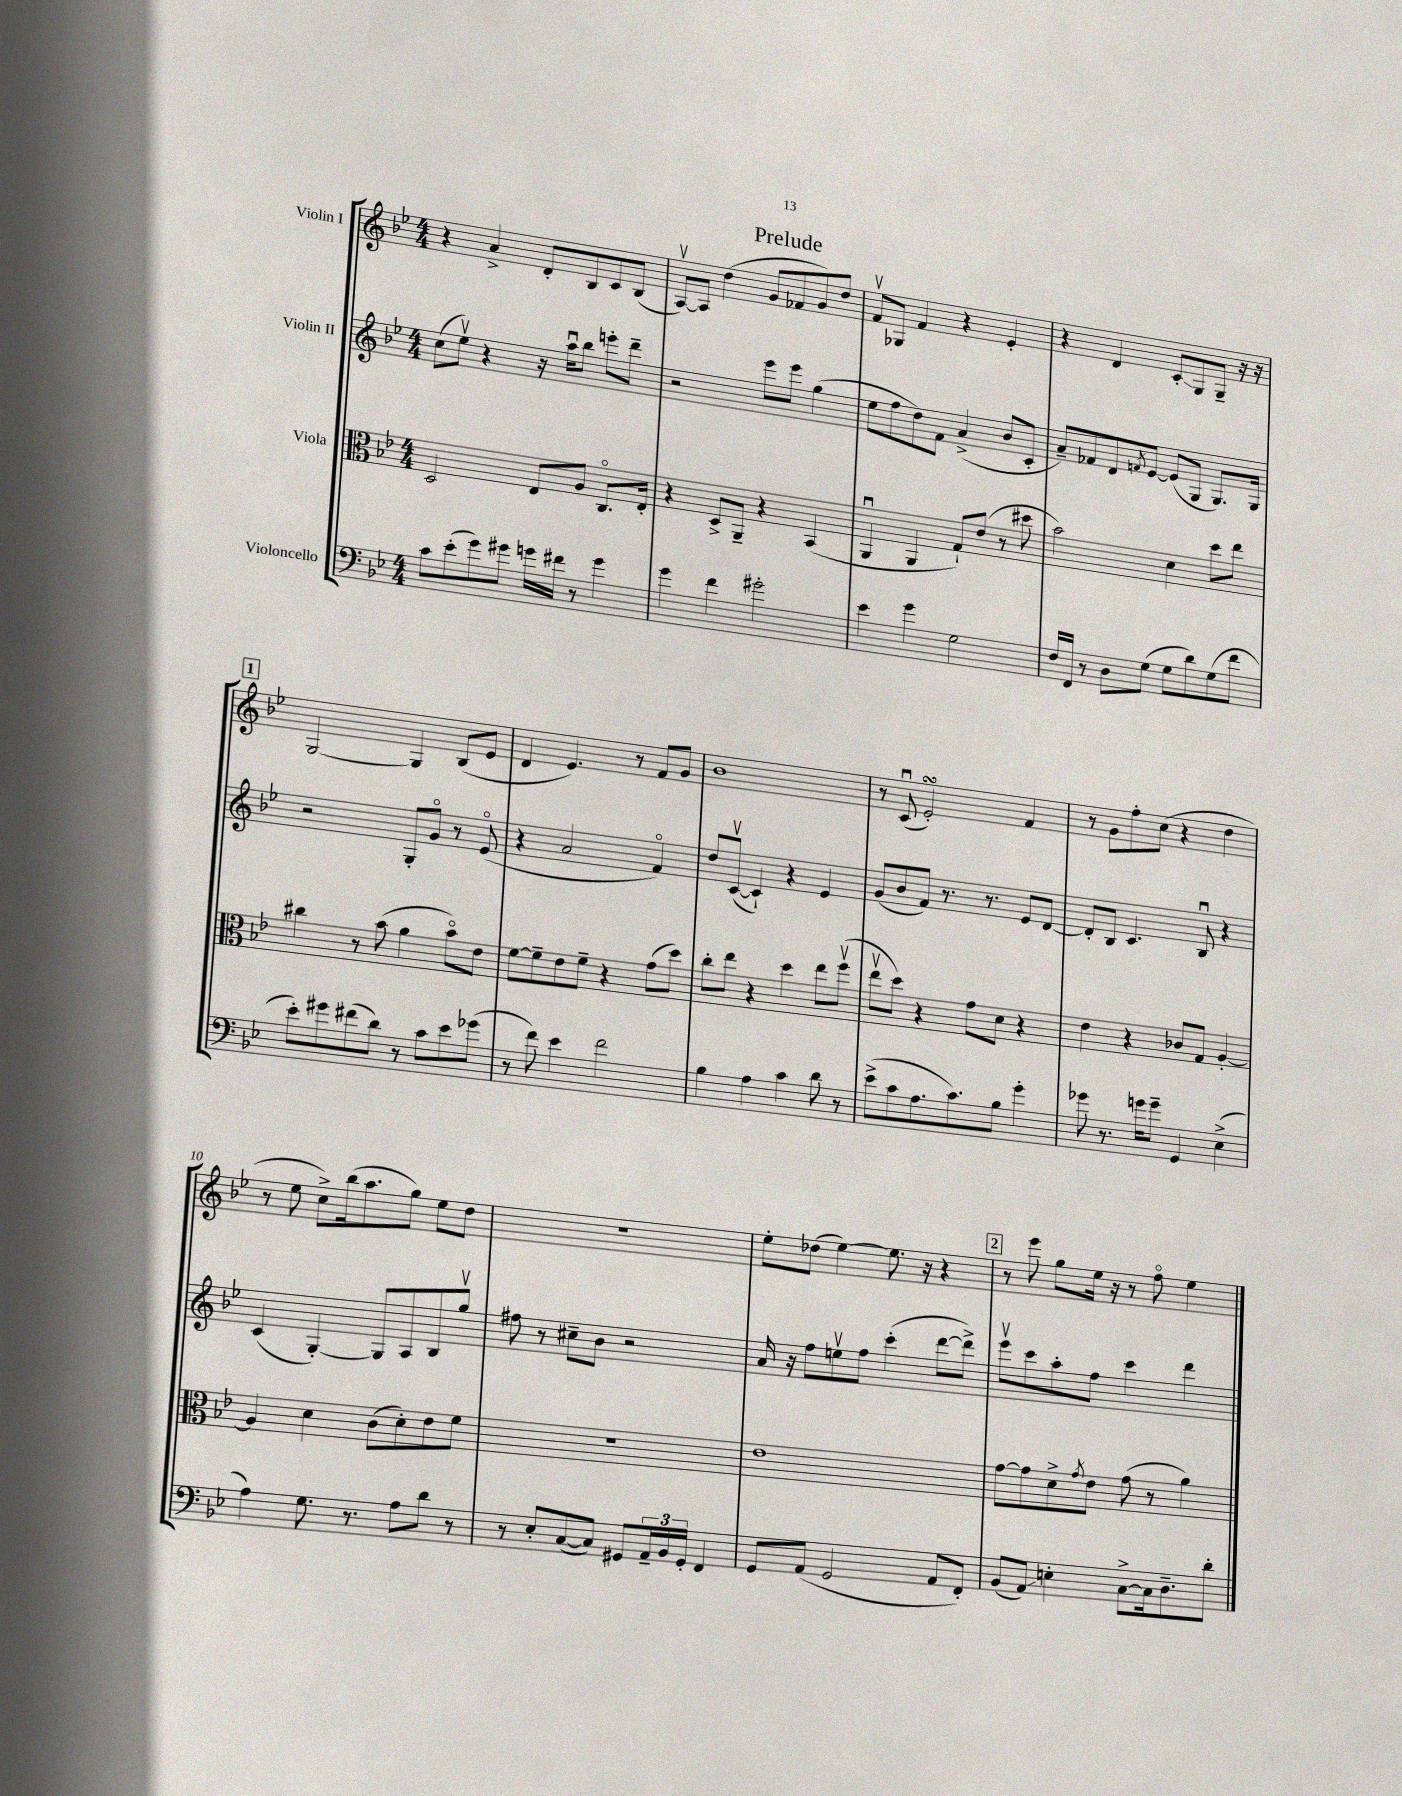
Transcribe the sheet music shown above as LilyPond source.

\header { title = "Prelude" }
<<
\new StaffGroup <<
\new Staff = "s0" \with { instrumentName = "Violin I" } {
    \clef treble \key bes \major \numericTimeSignature \time 4/4
    r4 a'4-> d'8-. bes8 c'8 bes8( |
    a8~\upbow) a8 d''4( g'8 fes'8 g'8) d''8 |
    f'8\upbow ges8 f'4 r4 ees'4-. |
    r4 d'4 c'8-.\glissando g8 g8-- r16 r16 |
    \mark \markup { \box "1" } g2~ g4 bes8( ees'8 |
    d'4 ees'4.) r8 f'8 g'8 |
    bes'1 |
    r8 c'8\downbow( ees'2-.\turn) f'4 |
    r8 g'8 f''8-. c''8( r4 d''4 |
    r8 ees''8 c''8->) bes''16( a''8. g''8) ees''8 d''8 |
    R1 |
    ees''8-. des''8( ees''4~) ees''8. r16 r4 |
    \mark \markup { \box "2" } r8 ees'''8 g''8 ees''16 r16 r8 f''8\flageolet ees''4 \bar "|." |
}
\new Staff = "s1" \with { instrumentName = "Violin II" } {
    \clef treble \key bes \major \numericTimeSignature \time 4/4
    c''8( ees''8\upbow) r4 r16 a''16\downbow bes''8 e'''8-. d'''8-- |
    r2 ees'''8 ees'''8 g''4( |
    ees''8 f''8 d''8) f'8 a'4->( bes'8 c'8-. |
    a'8--) fes'8 d'8 \acciaccatura { f'8 } ees'8~ ees'8( g8 g8.) g16 |
    \mark \markup { \box "1" } r2 g8-. g'8\flageolet r8 ees'8\flageolet( |
    r4 a'2 f'4\flageolet) |
    d''8 c'8~\upbow( c'4-!) r4 ees'4 |
    g'8( bes'8 f'8) r8. r8. ees'8 d'8~ |
    d'8-. bes8 c'4. bes8\downbow r4 |
    c'4( g4~-.) g8 a8 bes8 g''8\upbow |
    fis''8 r8 cis''8-- bes'8 r2 |
    a'16 r16 f''8 e''8\upbow f''8 c'''4-.( d'''8~ d'''8->) |
    \mark \markup { \box "2" } ees'''8\upbow c'''8 a''8-. f''8 c'''4 d'''4 \bar "|." |
}
\new Staff = "s2" \with { instrumentName = "Viola" } {
    \clef alto \key bes \major \numericTimeSignature \time 4/4
    d2 ees8 a8 c8.\flageolet ees16-. |
    r4 d8-> a,8-- r4 bes,4( |
    a,4\downbow a,4 g8-!) ees'8( r8 dis''8 |
    bes'2) d'4 d''8 ees''8 |
    \mark \markup { \box "1" } cis''4 r8 bes'8( a'4 bes'8\flageolet) ees'8 |
    f'8~ f'8-- ees'8 f'8-- r4 g'8( d''8) |
    c''8-. ees''8 r4 d''4 ees''8 f''8\upbow( |
    ees''8\upbow d''8) r4 g'8 d'8 r4 |
    ees'4 r4 ces'8 g8 a4~-. |
    a4 d'4 c'8( d'8-.) ees'8 f'8 |
    R1 |
    ees'1 |
    \mark \markup { \box "2" } g'8~ g'8 d'8-> \acciaccatura { g'8 } ees'8 g'8( r8 a'4) \bar "|." |
}
\new Staff = "s3" \with { instrumentName = "Violoncello" } {
    \clef bass \key bes \major \numericTimeSignature \time 4/4
    c'8 ees'8-.( g'8) gis'8 g'16 fis'16 r8 g'4 |
    g'4 f'4 gis'2-. |
    ees'4 g'4 g2 |
    f16 f,16 r8 d8 g8( g8 d'8) g8( f'8 |
    \mark \markup { \box "1" } ees'8-.) gis'8 fis'8( d'8) r8 c'8 ees'8 ges'8( |
    r8 f'8) ees'4 f'2 |
    bes4 a4 c'4 d'8 r8 |
    ees'8->( c'8 a8. c'8.) bes8 g'4-. |
    ges'8 r8. g'16 g'8-- g,4 ees4->( |
    a4) g8. r8. a8 d'8 r8 |
    r8 ees8-. c8~( c8) gis,8 \tuplet 3/2 { a,16-- bes,16 gis,16-. } f,4 |
    g,8 a,8( g,2 a,8 f,8-.) |
    \mark \markup { \box "2" } bes,8( a,8\glissando) e4-. c8~-> c16 d8.-- d'8-. \bar "|." |
}
>>
>>
